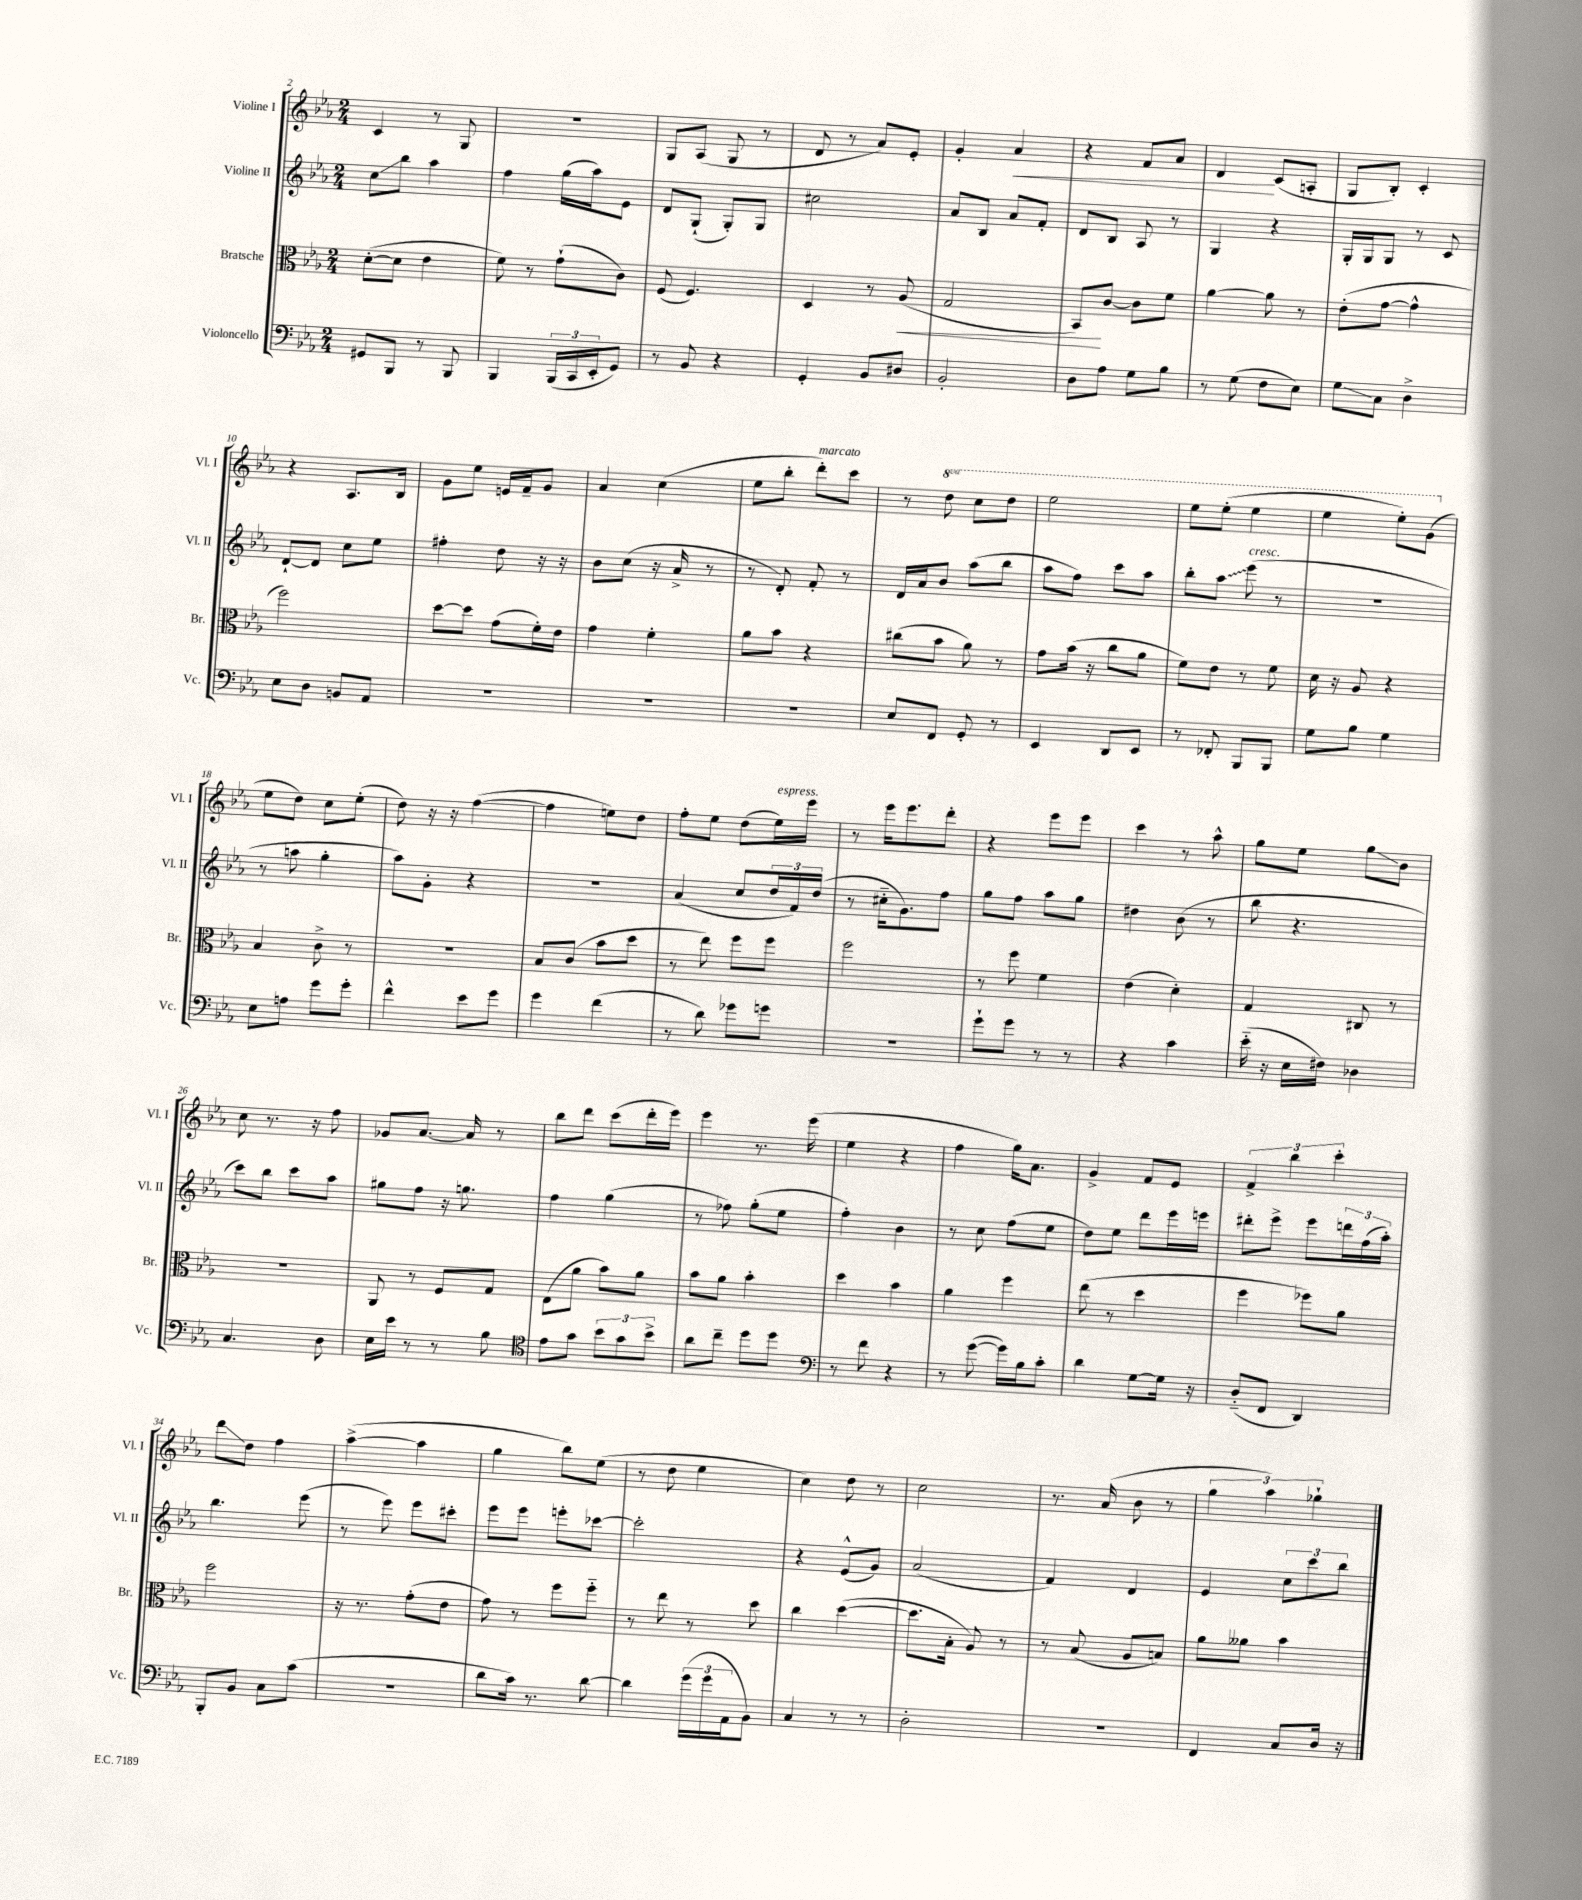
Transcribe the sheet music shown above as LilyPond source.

<<
\new StaffGroup <<
\new Staff = "s0" \with { instrumentName = "Violine I" shortInstrumentName = "Vl. I" } {
    \clef treble \key ees \major \numericTimeSignature \time 2/4 \set Staff.ottavationMarkups = #ottavation-simple-ordinals
    c'4 r8 g8 |
    r2 |
    g8 aes8( g8 r8 |
    d'8 r8 aes'8) ees'8-. |
    g'4-. aes'4\< |
    r4 f'8 aes'8 |
    d'4\! c'8( a8-. |
    g8 bes8-.) c'4-. |
    r4 aes8. bes16 |
    g'8 ees''8 e'16 f'16-- g'8 |
    aes'4 c''4( |
    ees''8 bes''8-. d'''8-.^\markup { \italic "marcato" }) c'''8 |
    r8 \ottava #1 d'''8 c'''8 d'''8 |
    ees'''2 |
    ees'''8 ees'''8-.( ees'''4 |
    ees'''4 ees'''8-.) g''8( \ottava #0 |
    ees''8 d''8) c''8 ees''8-.( |
    d''8) r16 r16 f''4~( |
    f''4 e''8) d''8 |
    f''8-. ees''8 d''8( ees''16^\markup { \italic "espress." }) ees'''16 |
    r8 ees'''16 ees'''8. d'''8-. |
    r4 ees'''8 ees'''8 |
    c'''4 r8 aes''8-^ |
    g''8 ees''8 g''8\glissando bes'8 |
    c''8 r8. r16 f''8 |
    ges'8 aes'8.~ aes'16 r8 |
    bes''8 d'''8 c'''8( d'''16-. ees'''16) |
    ees'''4 r8. ees'''16( |
    ees''4 r4 |
    f''4 g''16) aes'8. |
    g'4-> f'8 ees'8 |
    \tuplet 3/2 { f'4-> bes''4 c'''4-. } |
    d'''8\glissando d''8 f''4 |
    aes''4~->( aes''4 |
    g''4 bes''8) ees''8( |
    r8 d''8 ees''4 |
    c''4) d''8 r8 |
    c''2 |
    r8. aes'16( bes'8 r8 |
    \tuplet 3/2 { g''4 aes''4) ges''4-! } \bar "|." |
}
\new Staff = "s1" \with { instrumentName = "Violine II" shortInstrumentName = "Vl. II" } {
    \clef treble \key ees \major \numericTimeSignature \time 2/4
    c''8\glissando bes''8 aes''4 |
    f''4 g''16( aes''16) ees'8 |
    d'8 g8-!( g8-.) g8 |
    cis''2 |
    aes'8 bes8 aes'8 f'8-. |
    d'8 bes8 aes8 r8 |
    g4 r4 |
    g16-. g16 g8 r8 c'8 |
    d'8~-! d'8 c''8 ees''8 |
    fis''4-. d''8 r16 r16 |
    bes'8 c''8( r16 aes'16-> r8 |
    r8 d'8-.) f'8-. r8 |
    d'16 aes'16 bes'8 aes''8( bes''8 |
    aes''8 f''8) c'''8 aes''8 |
    bes''8-. \once \override Glissando.style = #'zigzag aes''8\glissando ees'''8^\markup { \italic "cresc." }( r8 |
    R2 |
    r8 a''8 g''4-. |
    aes''8) g'8-. r4 |
    R2 |
    aes'4( c''8 \tuplet 3/2 { d''16 f'16) d''16( } |
    r8 cis''16-_ g'8.) f''8 |
    g''8 f''8 aes''8 g''8 |
    dis''4 bes'8( r8 |
    bes''8 r4. |
    c'''8) bes''8 c'''8 aes''8 |
    gis''8 f''8 r16 g''8. |
    f''4 g''4( |
    r8 fes''8) g''8-.( ees''8 |
    f''4-.) bes'4 |
    r8 c''8 f''8( ees''8 |
    d''8) ees''8 d'''8 ees'''16 e'''16 |
    dis'''8-. ees'''8-> ees'''8 \tuplet 3/2 { d'''16 f''16( aes''16-.) } |
    bes''4. ees'''8( |
    r8 ees'''8) ees'''8 cis'''8-. |
    ees'''8 ees'''8 e'''8-. ces'''8~ |
    ces'''2-. |
    r4 ees'8-^( g'8) |
    aes'2( |
    f'4) d'4 |
    ees'4 \tuplet 3/2 { c''8 c'''8 bes''8 } \bar "|." |
}
\new Staff = "s2" \with { instrumentName = "Bratsche" shortInstrumentName = "Br." } {
    \clef alto \key ees \major \numericTimeSignature \time 2/4
    d'8~-.( d'8 ees'4 |
    f'8) r8 g'8-!( c'8) |
    f8( f4.) |
    d4 r8 aes8\<( |
    g2 |
    bes,8\!) c'8~ c'8 f'8 |
    aes'4~ aes'8 r8 |
    ees'8-.( g'8~ g'4-^ |
    f''2) |
    d''8~ d''8 g'8( f'16-.) ees'16 |
    g'4 f'4-. |
    aes'8 bes'8 r4 |
    cis''8( bes'8 aes'8) r8 |
    g'8 bes'16( r16 c''8 aes'8 |
    f'8) ees'8 r8 f'8 |
    d'16 r16 aes8 r4 |
    bes4 c'8-> r8 |
    r2 |
    bes8 c'8( bes'8 d''8 |
    r8 ees''8) f''8 f''8 |
    f''2 |
    r8 f''8 f'4 |
    ees'4( d'4-.) |
    g4 cis8 r8 |
    R2 |
    aes,8 r8 f8 g8 |
    ees8( aes'8 bes'8) aes'8 |
    bes'8 aes'8 bes'4-. |
    d''4 bes'4 |
    aes'4 f''4 |
    ees''8( r8 d''4 |
    f''4 fes''8) aes'8 |
    f''2 |
    r16 r8. g'8-.( ees'8 |
    g'8) r8 f''8 f''8-_ |
    r8 ees''8 r8 d''8 |
    c''4 d''4~( |
    d''8. bes16-. aes8) r8 |
    r8 bes8( aes8 b8) |
    aes'8 aeses'8 bes'4 \bar "|." |
}
\new Staff = "s3" \with { instrumentName = "Violoncello" shortInstrumentName = "Vc." } {
    \clef bass \key ees \major \numericTimeSignature \time 2/4
    gis,8 bes,,8 r8 bes,,8 |
    bes,,4 \tuplet 3/2 { bes,,16( c,16 ees,16-. } g,8) |
    r8 bes,8 r4 |
    g,4-. bes,8 dis8 |
    bes,2-. |
    d8 aes8 g8 bes8 |
    r8 g8( f8 ees8) |
    g8\glissando c8 d4-> |
    ees8 d8 b,8 aes,8 |
    R2 |
    R2 |
    R2 |
    ees8 f,8 g,8-. r8 |
    ees,4 d,8 ees,8 |
    r8 fes,8-. bes,,8 bes,,8 |
    g8 bes8 g4 |
    ees8 a8 g'8 g'8-. |
    f'4-^ ees'8 g'8 |
    g'4 f'4( |
    r8 d'8) ges'8 g'8 |
    r2 |
    g'8-! g'8 r8 r8 |
    r4 c'4 |
    ees'16-_( r16 ees16 fis16) des4 |
    c4. d8 |
    ees16 ees'16 r8 r8 bes8 |
    \clef tenor ees'8 g'8 \tuplet 3/2 { bes'8 g'8 bes'8-> } |
    aes'8 c''8-- d''8 d''8 |
    \clef bass r8 f'8 r4 |
    r8 g'8~( g'16) bes16 c'8-. |
    d'4 g8~ g16 r16 |
    d8-_( f,8 d,4) |
    bes,,8-. bes,8 c8 c'8( |
    R2 |
    d'8 c'16) r8. d'8~ |
    d'4 \tuplet 3/2 { g'16( g'16 aes,16 } bes,8) |
    c4 r8 r8 |
    d2-. |
    r2 |
    f,4 c8 d16 r16 \bar "|." |
}
>>
>>
\layout { \context { \Score currentBarNumber = #2 } }
